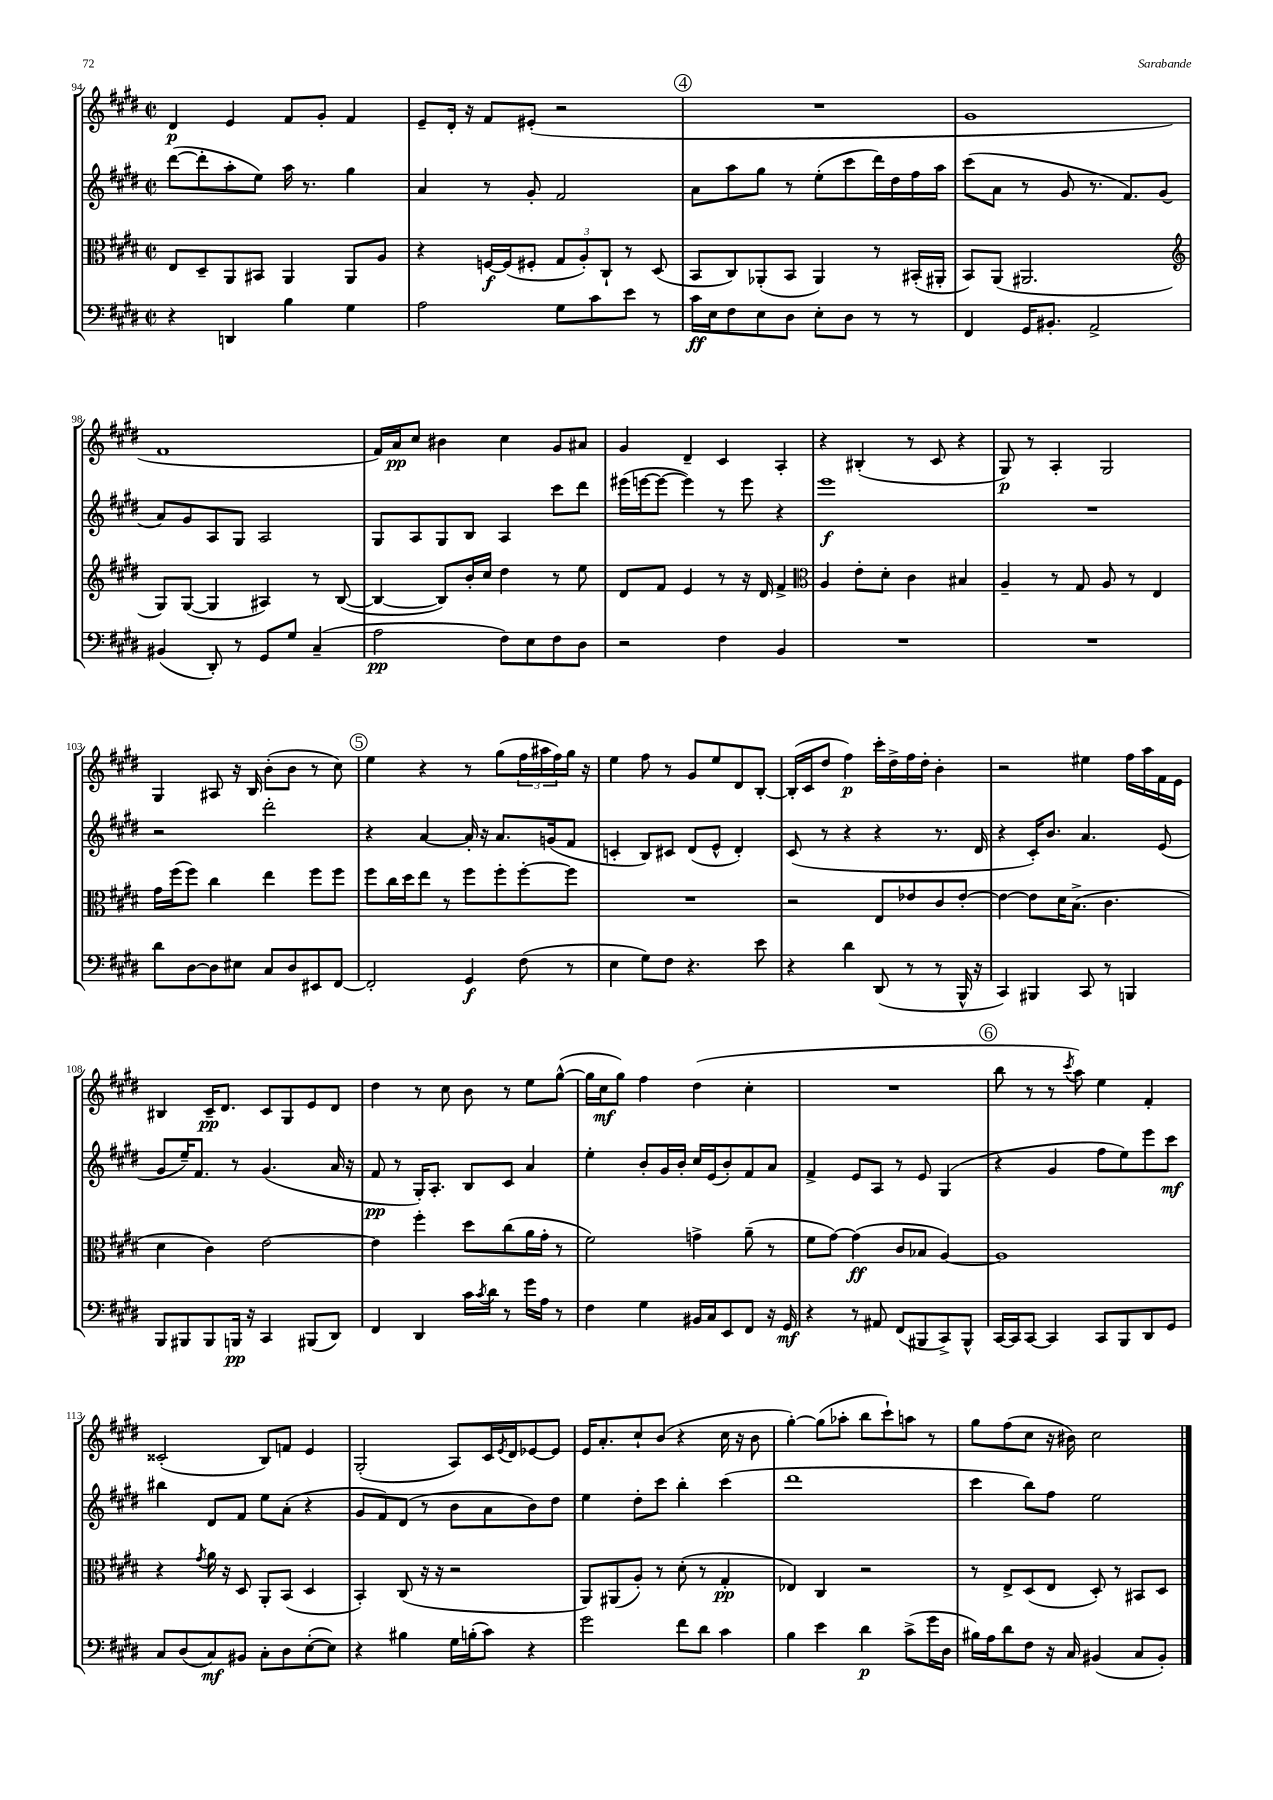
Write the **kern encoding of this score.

**kern	**dynam	**kern	**dynam	**kern	**dynam	**kern	**dynam
*part4	*part4	*part3	*part3	*part2	*part2	*part1	*part1
*staff4	*staff4	*staff3	*staff3	*staff2	*staff2	*staff1	*staff1
*clefF4	*	*clefC3	*	*clefG2	*	*clefG2	*
*k[f#c#g#d#]	*	*k[f#c#g#d#]	*	*k[f#c#g#d#]	*	*k[f#c#g#d#]	*
*M2/2	*	*M2/2	*	*M2/2	*	*M2/2	*
*met(c|)	*	*met(c|)	*	*met(c|)	*	*met(c|)	*
=94	=94	=94	=94	=94	=94	=94	=94
4r	.	8E/L	.	([8ddd#\L	.	4d#/	p
.	.	8D#~/	.	8ddd#'\]	.	.	.
4DDn/	.	8AA/	.	8aa'\	.	4e/	.
.	.	8BB#X/J	.	8ee\J)	.	.	.
4B\	.	4AA/	.	16aa\	.	8f#/L	.
.	.	.	.	8.r	.	.	.
.	.	.	.	.	.	8g#'/J	.
4G#\	.	8AA/L	.	4gg#\	.	4f#/	.
.	.	8A/J	.	.	.	.	.
=95	=95	=95	=95	=95	=95	=95	=95
2A\	.	4r	.	4a/	.	8e~/L	.
.	.	.	.	.	.	16d#'/Jk	.
.	.	.	.	.	.	16r	.
.	.	[16Fn/LL	f	8r	.	8f#/L	.
.	.	(16F/J]	.	.	.	.	.
.	.	8F#X'/J	.	8g#'/	.	(8e#X'/J	.
8G#\L	.	12G#/L	.	2f#/	.	2r	.
.	.	12A'/)	.	.	.	.	.
8c#\	.	.	.	.	.	.	.
.	.	12C#`/J	.	.	.	.	.
8e\J	.	8r	.	.	.	.	.
8r	.	(8D#/	.	.	.	.	.
!!LO:REH:place=s1:t=4
=96	=96	=96	=96	=96	=96	=96	=96
16c#\LL	ff	8BB/L	.	8a\L	.	1r	.
16E\J	.	.	.	.	.	.	.
8F#\	.	8C#/)	.	8aa\	.	.	.
8E\	.	(8AA-X'/	.	8gg#\J	.	.	.
8D#\J	.	8BB/J	.	8r	.	.	.
8E'\L	.	4AA-/)	.	(8ee'\L	.	.	.
8D#\J	.	.	.	8ccc#\	.	.	.
8r	.	8r	.	16ddd#\L)	.	.	.
.	.	.	.	16dd#\	.	.	.
8r	.	(16BB#X'/LL	.	16ff#\	.	.	.
.	.	16AA#X'/JJ	.	16aa\JJ	.	.	.
=97	=97	=97	=97	=97	=97	=97	=97
4FF#/	.	8BB/L)	.	(8ccc#\L	.	1g#	.
.	.	(8AA/J	.	8a\J	.	.	.
16GG#/KL	.	2.AA#X/	.	8r	.	.	.
8.BB#X'/J	.	.	.	.	.	.	.
.	.	.	.	8g#/	.	.	.
2AA^/	.	.	.	8.r	.	.	.
.	.	.	.	8.f#/L)	.	.	.
.	.	.	.	(8g#/J	.	.	.
!!LO:LB:g=z
=98	=98	=98	=98	=98	=98	=98	=98
*	*	*clefG2	*	*	*	*	*
(4BB#X/	.	8G#/L)	.	8a/L)	.	1f#	.
.	.	([8G#/J	.	8g#/	.	.	.
8DD#'/)	.	4G#/]	.	8A/	.	.	.
8r	.	.	.	8G#/J	.	.	.
8GG#/L	.	4A#X/)	.	2A/	.	.	.
8G#/J	.	.	.	.	.	.	.
(4C#~/	.	8r	.	.	.	.	.
.	.	([8B/	.	.	.	.	.
=99	=99	=99	=99	=99	=99	=99	=99
2A\	pp	4B/_	.	8G#/L	.	16f#/LL)	.
.	.	.	.	.	.	16a/J	pp
.	.	.	.	8A/	.	8cc#/J	.
.	.	8B/L])	.	8G#/	.	4b#X\	.
.	.	16b'/L	.	8B/J	.	.	.
.	.	16cc#/JJ	.	.	.	.	.
8F#\L)	.	4dd#\	.	4A/	.	4cc#\	.
8E\	.	.	.	.	.	.	.
8F#\	.	8r	.	8ccc#\L	.	8g#/L	.
8D#\J	.	8ee\	.	8ddd#\J	.	8a#X/J	.
=100	=100	=100	=100	=100	=100	=100	=100
2r	.	8d#/L	.	(16eee#X\LL	.	4g#/	.
.	.	.	.	[16eeen\J	.	.	.
.	.	8f#/J	.	8eee\J_	.	.	.
.	.	4e/	.	4eee\])	.	4d#~/	.
4F#\	.	8r	.	8r	.	4c#/	.
.	.	16r	.	8eee\	.	.	.
.	.	16d#/	.	.	.	.	.
4BB/	.	4f#^/	.	4r	.	4A'/	.
=101	=101	=101	=101	=101	=101	=101	=101
*	*	*clefC3	*	*	*	*	*
1r	.	4A/	.	1eee	f	4r	.
.	.	8e'\L	.	.	.	(4B#X'/	.
.	.	8d#'\J	.	.	.	.	.
.	.	4c#\	.	.	.	8r	.
.	.	.	.	.	.	8c#/	.
.	.	4B#X/	.	.	.	4r	.
=102	=102	=102	=102	=102	=102	=102	=102
1r	.	4A~/	.	1r	.	8G#/)	p
.	.	.	.	.	.	8r	.
.	.	8r	.	.	.	4A'/	.
.	.	8G#/	.	.	.	.	.
.	.	8A/	.	.	.	2G#/	.
.	.	8r	.	.	.	.	.
.	.	4E/	.	.	.	.	.
!!LO:LB:g=z
=103	=103	=103	=103	=103	=103	=103	=103
8d#\L	.	16g#\LL	.	2r	.	4G#/	.
.	.	(16ff#\J	.	.	.	.	.
[8D#\	.	8ff#\J)	.	.	.	.	.
8D#\]	.	4cc#\	.	.	.	8A#X/	.
8E#X\J	.	.	.	.	.	16r	.
.	.	.	.	.	.	16B/	.
8C#/L	.	4ee\	.	2ddd#'\	.	(8b'\L	.
8D#/	.	.	.	.	.	8b\J	.
8EE#X/	.	8ff#\L	.	.	.	8r	.
[8FF#/J	.	8ff#\J	.	.	.	8cc#\)	.
!!LO:REH:place=s1:t=5
=104	=104	=104	=104	=104	=104	=104	=104
2FF#'/]	.	8ff#\L	.	4r	.	4ee\	.
.	.	16cc#\L	.	.	.	.	.
.	.	16dd#\J	.	.	.	.	.
.	.	8ee\J	.	[4a/	.	4r	.
.	.	8r	.	.	.	.	.
4GG#/	f	8ff#\L	.	16a'/]	.	8r	.
.	.	.	.	16r	.	.	.
.	.	8ff#'\	.	8.a/L	.	(8gg#\L	.
(8F#\	.	[8ff#'\	.	.	.	24ff#\L	.
.	.	.	.	.	.	24aa#X\	.
.	.	.	.	(16gn/k	.	.	.
.	.	.	.	.	.	24ff#\)	.
8r	.	8ff#\J]	.	8f#/J	.	16gg#\JJ	.
.	.	.	.	.	.	16r	.
=105	=105	=105	=105	=105	=105	=105	=105
4E\	.	1r	.	4cn'/	.	4ee\	.
8G#\L)	.	.	.	8B/L)	.	8ff#\	.
8F#\J	.	.	.	8c#X/J	.	8r	.
4.r	.	.	.	(8d#/L	.	8g#/L	.
.	.	.	.	8e^^/J	.	8ee/	.
.	.	.	.	4d#'/)	.	8d#/	.
8e\	.	.	.	.	.	[8B'/J	.
=106	=106	=106	=106	=106	=106	=106	=106
4r	.	2r	.	(8c#/	.	(16B'/LL]	.
.	.	.	.	.	.	16c#/J	.
.	.	.	.	8r	.	8dd#/J	.
4d#\	.	.	.	4r	.	4ff#\)	p
(8DD#/	.	8E/L	.	4r	.	16ccc#'\LL	.
.	.	.	.	.	.	16dd#^\	.
8r	.	8e-X/	.	.	.	16ff#\	.
.	.	.	.	.	.	16dd#'\JJ	.
8r	.	8c#/	.	8.r	.	4b'\	.
16BBB^^/	.	[8e-'/J	.	.	.	.	.
16r	.	.	.	16d#/	.	.	.
=107	=107	=107	=107	=107	=107	=107	=107
4CC#/)	.	4e-\_	.	4r	.	2r	.
4BBB#X/	.	8e-\L]	.	16c#'/KL)	.	.	.
.	.	.	.	8.b/J	.	.	.
.	.	16d#\K	.	.	.	.	.
.	.	(8.B^\J	.	.	.	.	.
8CC#/	.	.	.	4.a/	.	4ee#X\	.
8r	.	4.c#\	.	.	.	.	.
4BBBn/	.	.	.	.	.	16ff#\LL	.
.	.	.	.	.	.	16aa\	.
.	.	.	.	(8e/	.	16f#\	.
.	.	.	.	.	.	16e\JJ	.
!!LO:LB:g=z
=108	=108	=108	=108	=108	=108	=108	=108
8BBB/L	.	4d#\	.	8g#/L	.	4B#X/	.
8BBB#X/	.	.	.	16ee~/K)	.	.	.
.	.	.	.	8.f#/J	.	.	.
8BBB#/	.	4c#\)	.	.	.	16c#~/KL	pp
.	.	.	.	.	.	8.d#/J	.
16BBBn/Jk	pp	.	.	8r	.	.	.
16r	.	.	.	.	.	.	.
4CC#/	.	[2e\	.	(4.g#/	.	8c#/L	.
.	.	.	.	.	.	8G#/	.
(8BBB#X/L	.	.	.	.	.	8e/	.
8DD#/J)	.	.	.	16a/	.	8d#/J	.
.	.	.	.	16r	.	.	.
=109	=109	=109	=109	=109	=109	=109	=109
4FF#/	.	4e\]	.	8f#/	pp	4dd#\	.
.	.	.	.	8r	.	.	.
4DD#/	.	4ff#'\	.	16G#'/KL)	.	8r	.
.	.	.	.	8.A'/J	.	.	.
.	.	.	.	.	.	8cc#\	.
16c#\LL	.	8dd#\L	.	8B/L	.	8b\	.
8qc#/	.	.	.	.	.	.	.
16d#\JJ	.	.	.	.	.	.	.
8r	.	(8cc#\	.	8c#/J	.	8r	.
16g#\LL	.	16a\L	.	4a/	.	8ee\L	.
16A\JJ	.	16g#'\JJ	.	.	.	.	.
8r	.	8r	.	.	.	([8gg#^^\J	.
=110	=110	=110	=110	=110	=110	=110	=110
4F#\	.	2f#\)	.	4ee'\	.	16gg#\LL]	.
.	.	.	.	.	.	16cc#\J	mf
.	.	.	.	.	.	8gg#\J)	.
4G#\	.	.	.	8b'/L	.	4ff#\	.
.	.	.	.	16g#/L	.	.	.
.	.	.	.	16b'/JJ	.	.	.
16BB#X/LL	.	4gn^\	.	16cc#/LL	.	(4dd#\	.
16C#/J	.	.	.	(16e/J	.	.	.
8EE/	.	.	.	8b'/)	.	.	.
8FF#/J	.	(8a~\	.	8f#/	.	4cc#'\	.
16r	.	8r	.	8a/J	.	.	.
16GG#/	mf	.	.	.	.	.	.
=111	=111	=111	=111	=111	=111	=111	=111
4r	.	8f#\L	.	4f#^/	.	1r	.
.	.	[8g#\J)	.	.	.	.	.
8r	.	(4g#\]	ff	8e/L	.	.	.
8AA#X/	.	.	.	8A/J	.	.	.
(8FF#/L	.	8c#/L	.	8r	.	.	.
8BBB#X/	.	8B-X/J	.	8e/	.	.	.
8CC#^/)	.	[4A/)	.	(4G#/	.	.	.
8BBB#^^/J	.	.	.	.	.	.	.
!!LO:REH:place=s1:t=6
=112	=112	=112	=112	=112	=112	=112	=112
[16CC#/LL	.	1A]	.	4r	.	8bb\	.
16CC#/J]	.	.	.	.	.	.	.
[8CC#/J	.	.	.	.	.	8r	.
4CC#/]	.	.	.	4g#/	.	8r	.
.	.	.	.	.	.	8qccc#/	.
.	.	.	.	.	.	8aa\)	.
8CC#/L	.	.	.	8ff#\L	.	4ee\	.
8BBB/	.	.	.	8ee\)	.	.	.
8DD#/	.	.	.	8eee\	.	4f#'/	.
8GG#/J	.	.	.	8ccc#\J	mf	.	.
!!LO:LB:g=z
=113	=113	=113	=113	=113	=113	=113	=113
8C#/L	.	4r	.	4bb#X\	.	(2c##X'/	.
(8D#/	.	.	.	.	.	.	.
.	.	8qg#/	.	.	.	.	.
8C#/)	mf	16a\	.	8d#/L	.	.	.
.	.	16r	.	.	.	.	.
8BB#X/J	.	8D#/	.	8f#/J	.	.	.
8C#'\L	.	8AA'/L	.	8ee\L	.	8B/L)	.
8D#\	.	(8BB/J	.	(8a'\J	.	8fn/J	.
([8E'\	.	4D#/	.	4r	.	4e/	.
8E\J])	.	.	.	.	.	.	.
=114	=114	=114	=114	=114	=114	=114	=114
4r	.	4BB'/)	.	8g#/L	.	(2G#'/	.
.	.	.	.	8f#/)	.	.	.
4B#X\	.	(8C#/	.	(8d#/J	.	.	.
.	.	16r	.	8r	.	.	.
.	.	16r	.	.	.	.	.
16G#\LL	.	2r	.	8b\L	.	8A/L)	.
(16Bn'\J	.	.	.	.	.	.	.
8c#\J)	.	.	.	8a\	.	16c#/L	.
.	.	.	.	.	.	8qe/	.
.	.	.	.	.	.	16d#/J	.
4r	.	.	.	8b\)	.	[8e-X/	.
.	.	.	.	8dd#\J	.	8e-/J]	.
=115	=115	=115	=115	=115	=115	=115	=115
2g#\	.	8AA/L)	.	4ee\	.	16e/KL	.
.	.	.	.	.	.	8.a'/	.
.	.	(8AA#X/	.	.	.	.	.
.	.	8A'/J)	.	8dd#'\L	.	8cc#`/	.
.	.	8r	.	8ccc#\J	.	(8b/J	.
8f#\L	.	(8d#'\	.	4bb'\	.	4r	.
8d#\J	.	8r	.	.	.	.	.
4c#\	.	4G#'/	pp	(4ccc#\	.	16cc#\	.
.	.	.	.	.	.	16r	.
.	.	.	.	.	.	8b\	.
=116	=116	=116	=116	=116	=116	=116	=116
4B\	.	4E-X/)	.	1ddd#	.	[4gg#'\)	.
4e\	.	4C#/	.	.	.	(8gg#\L]	.
.	.	.	.	.	.	8aa-X'\J	.
4d#\	p	2r	.	.	.	8bb\L	.
.	.	.	.	.	.	8ccc#`\)	.
(8c#^\L	.	.	.	.	.	8aan\J	.
16g#\L	.	.	.	.	.	8r	.
16D#\JJ	.	.	.	.	.	.	.
=117	=117	=117	=117	=117	=117	=117	=117
16B#X\LL)	.	8r	.	4ccc#\	.	8gg#\L	.
16A\J	.	.	.	.	.	.	.
8d#\	.	8E^/L	.	.	.	(8ff#\	.
8F#\J	.	(8D#/	.	8bb\L)	.	8cc#\J	.
16r	.	8E/J	.	8ff#\J	.	16r	.
16C#/	.	.	.	.	.	16b#X\)	.
(4BB#X/	.	8D#'/)	.	2ee\	.	2cc#\	.
.	.	8r	.	.	.	.	.
8C#/L	.	8BB#X/L	.	.	.	.	.
8BB#'/J)	.	8D#/J	.	.	.	.	.
==	==	==	==	==	==	==	==
*-	*-	*-	*-	*-	*-	*-	*-
